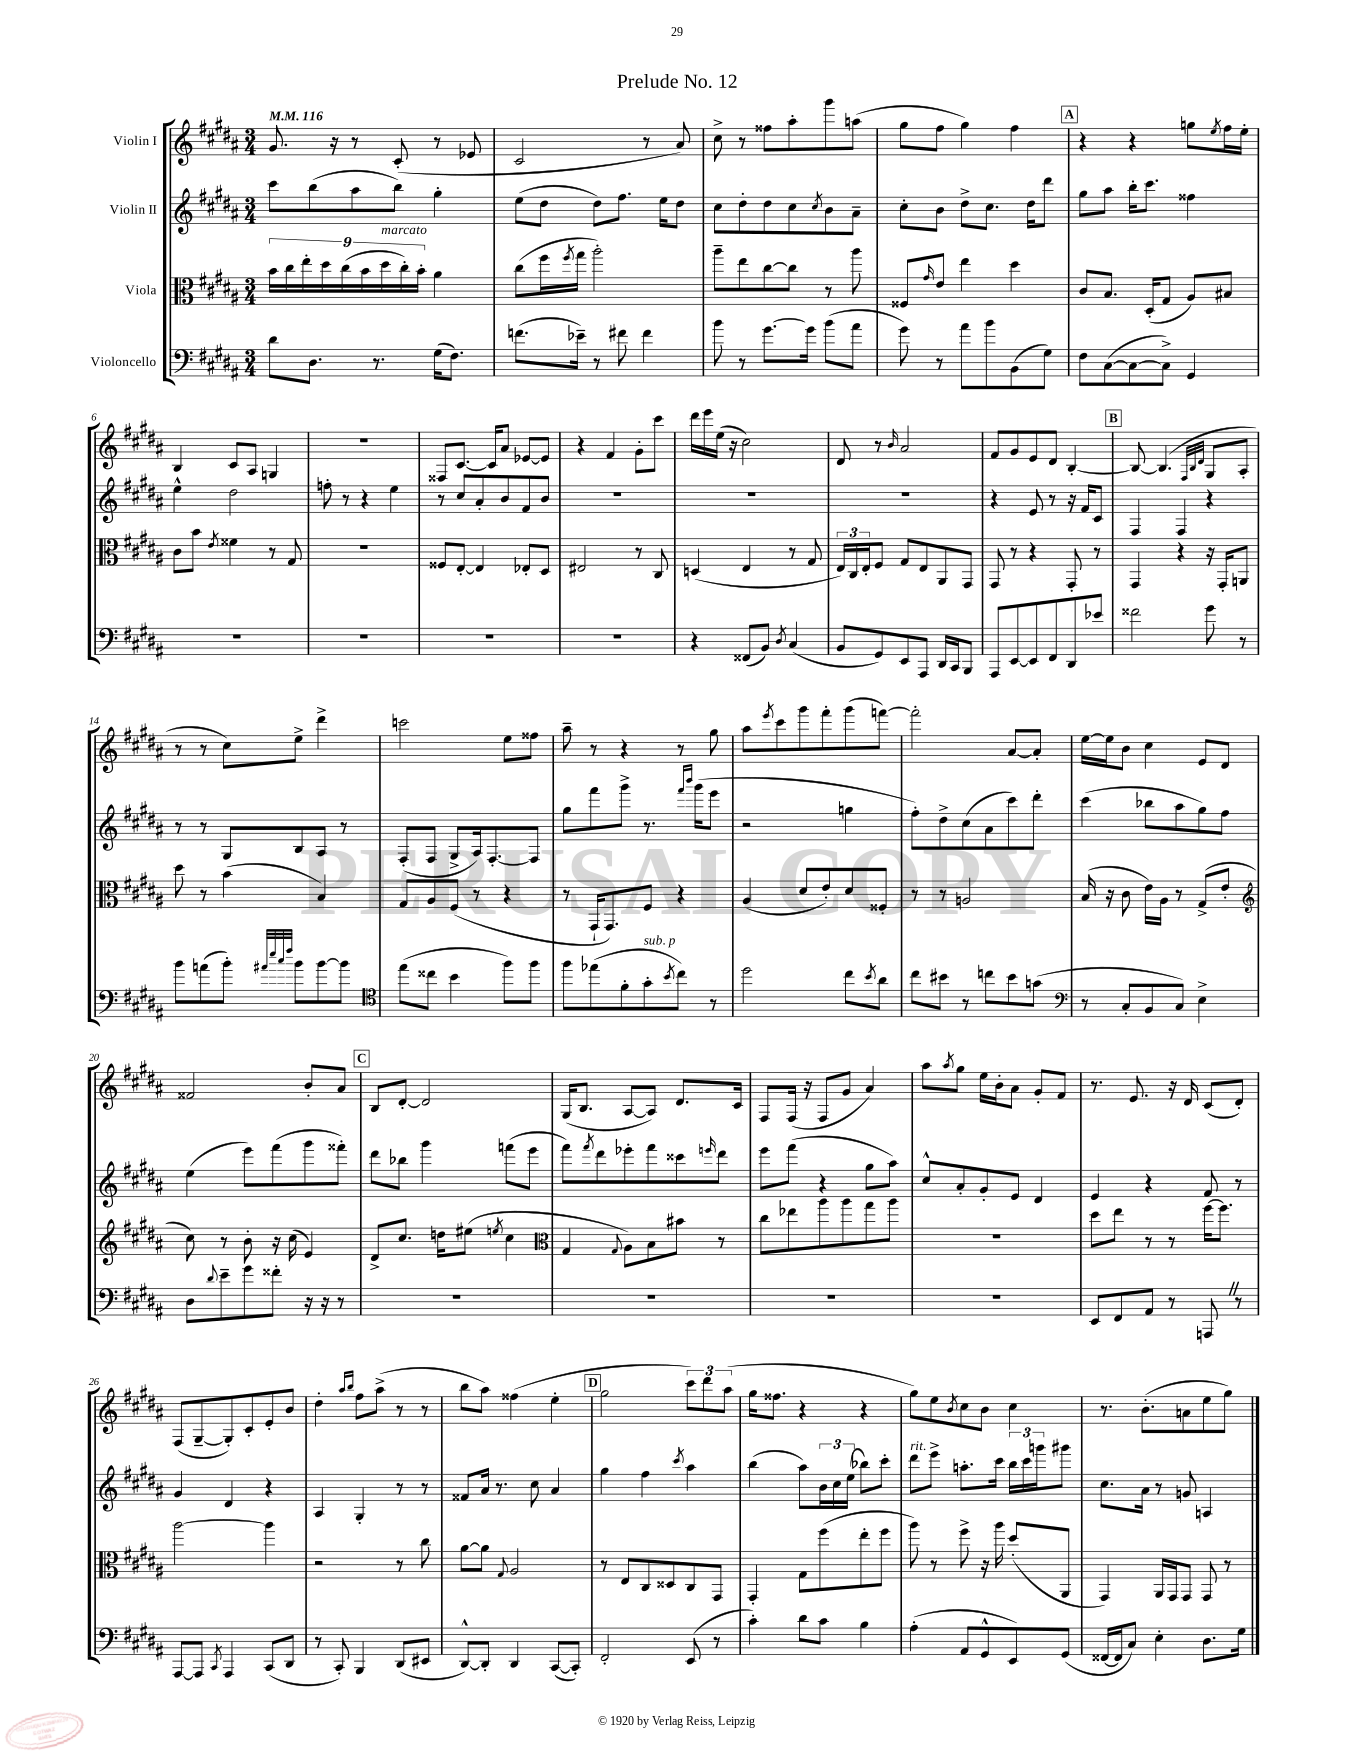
\header { title = "Prelude No. 12" }
<<
\new StaffGroup <<
\new Staff = "s0" \with { instrumentName = "Violin I" } {
    \clef treble \key b \major \numericTimeSignature \time 3/4 \tempo 4 = 116
    gis'8. r16 r8 cis'8-.( r8 ees'8 |
    cis'2 r8 ais'8) |
    cis''8-> r8 fisis''8 ais''8-. gis'''8 a''8( |
    gis''8 fis''8 gis''4) fis''4 |
    \mark \markup { \box "A" } r4 r4 g''8 \acciaccatura { e''8 } fis''16 e''16-. |
    b4 cis'8 ais8 g4 |
    R2. |
    fisis8 cis'8.~ cis'16 ais'8 ees'8~ ees'8 |
    r4 fis'4 gis'8-. cis'''8 |
    dis'''16 e'''16 e''16( r16 cis''2) |
    dis'8 r8 \grace { b'16 } ais'2 |
    fis'8 gis'8 e'8 dis'8 b4~-. |
    \mark \markup { \box "B" } b8~ b4.( \grace { fis32 b32 dis'32 } gis8 ais8-. |
    r8 r8 cis''8) e''8-> dis'''4-> |
    c'''2 e''8 fisis''8 |
    ais''8-- r8 r4 r8 gis''8 |
    ais''8 \acciaccatura { e'''8 } cis'''8 gis'''8 fis'''8-. gis'''8( f'''8~) |
    f'''2-. ais'8~ ais'8-. |
    e''16~ e''16 b'8 cis''4 e'8 dis'8 |
    fisis'2 b'8-. ais'8 |
    \mark \markup { \box "C" } b8 dis'8~-. dis'2 |
    gis16( b8. ais8~ ais8) dis'8. cis'16 |
    fis8 fis16( r16 fis8 gis'8 ais'4) |
    ais''8 \acciaccatura { ais''8 } gis''8 e''16 b'16-. ais'8 gis'8-. fis'8 |
    r8. e'8. r16 dis'16 cis'8( dis'8-.) |
    fis8( gis8~-- gis8-.) cis'8-. e'8-. b'8 |
    dis''4-. \grace { ais''16 b''16 } fis''8 ais''8->( r8 r8 |
    b''8 ais''8) fisis''4( e''4-. |
    \mark \markup { \box "D" } gis''2 \tuplet 3/2 { cis'''8) dis'''8 ais''8( } |
    gis''16 fisis''8. r4 r4 |
    gis''8) e''8 \acciaccatura { b'8 } cis''8 b'8 cis''4 |
    r8. b'8.-.( a'8 e''8 gis''8) \bar "|." |
}
\new Staff = "s1" \with { instrumentName = "Violin II" } {
    \clef treble \key b \major \numericTimeSignature \time 3/4
    cis'''8 b''8( ais''8 b''8) gis''4-. |
    e''8( dis''8 dis''8) fis''8. e''16 dis''8 |
    cis''8 dis''8-. dis''8 cis''8 \acciaccatura { cis''8 } b'8 ais'8-- |
    cis''8-. b'8 dis''8-> cis''8. dis''16 dis'''8 |
    \mark \markup { \box "A" } gis''8 ais''8 b''16-. cis'''8. fisis''4 |
    e''4-^ dis''2 |
    f''8-. r8 r4 e''4 |
    r8 cis''8 ais'8-. b'8 fis'8 b'8 |
    R2. |
    R2. |
    R2. |
    r4 e'8 r8 r16 fis'16 cis'8 |
    \mark \markup { \box "B" } fis4 fis4 r4 |
    r8 r8 gis8 b8 ais8 r8 |
    fis8-.( fis8 gis8-> ais16) fis8.~-. fis8 |
    gis''8 fis'''8 gis'''8-> r8. \grace { fis'''16 b'''16 } gis'''16( e'''8 |
    r2 g''4 |
    fis''8-.) dis''8-> cis''8( ais'8 cis'''8) dis'''8-. |
    cis'''4( bes''8 ais''8 gis''8) fis''8 |
    e''4( e'''8) fis'''8( gis'''8 fisis'''8-.) |
    \mark \markup { \box "C" } dis'''8 bes''8 gis'''4 f'''8( e'''8 |
    fis'''8) \acciaccatura { fis'''8 } dis'''8 ees'''8-. fis'''8 cisis'''8 \grace { e'''16 } dis'''8 |
    e'''8 fis'''8( r4 gis''8 ais''8) |
    cis''8-^ ais'8-. gis'8-. e'8 dis'4 |
    e'4 r4 fis'8 r8 |
    gis'4 dis'4 r4 |
    ais4 gis4-. r8 r8 |
    fisis'8 ais'16 r8. cis''8 ais'4 |
    \mark \markup { \box "D" } gis''4 fis''4 \acciaccatura { cis'''8 } ais''4 |
    b''4( ais''8) \tuplet 3/2 { b'16 cis''16 e''16( } bes''8) cis'''8-. |
    dis'''8^\markup { \italic "rit." } e'''8-> a''8.-. cis'''16 \tuplet 3/2 { b''16 cis'''16 g'''16 } gis'''8 |
    cis''8. ais'16 r8 g'8 a4 \bar "|." |
}
\new Staff = "s2" \with { instrumentName = "Viola" } {
    \clef alto \key b \major \numericTimeSignature \time 3/4
    \tuplet 9/8 { b'16 cis''16 e''16-. dis''16 cis''16( b'16 dis''16^\markup { \italic "marcato" } cis''16-.) b'16-. } ais'4 |
    cis''8( fis''16 \acciaccatura { fis''8 } gis''16 ais''2-.) |
    ais''8-- e''8 cis''8~ cis''8 r8 ais''8 |
    fisis8 \grace { gis'16 } e'8 e''4 dis''4 |
    \mark \markup { \box "A" } cis'8 b8. dis16-.( gis8 ais8) bis8 |
    cis'8 b'8 \acciaccatura { e'8 } fisis'4 r8 gis8 |
    R2. |
    fisis8 e8~-. e4 ees8-. dis8 |
    eis2 r8 cis8 |
    d4( e4 r8 gis8 |
    \tuplet 3/2 { e16) cis16 e16-. } fis8 gis8 e8 ais,8 gis,8 |
    gis,8 r8 r4 gis,8-. r8 |
    \mark \markup { \box "B" } gis,4 r4 r16 gis,16-. a,8 |
    dis''8 r8 b'4( b4) |
    gis8 ais8 fis8( r8 r4 |
    r8 gis,16-! gis,8.) fis8 r4 |
    ais4( dis'8 e'8-.) dis'8 fisis8-. |
    r8 r8 a2 |
    b16( r16 cis'8 e'16) ais16 r8 gis8->( e'8-. |
    \clef treble cis''8) r8 b'8-. r16 cis''16( e'4) |
    \mark \markup { \box "C" } dis'8-> cis''8. d''16 eis''8( \acciaccatura { e''8 } cis''4 |
    \clef alto gis4 \appoggiatura { gis8 } ais8) b8 bis'8 r8 |
    cis''8 ees''8 ais''8 ais''8 gis''8 ais''8 |
    R2. |
    dis''8 e''8 r8 r8 fis''16~ fis''8. |
    ais''2~ ais''4 |
    r2 r8 cis''8 |
    ais'8~ ais'8 \appoggiatura { gis8 } ais2 |
    \mark \markup { \box "D" } r8 e8 cis8 disis8 cis8 gis,8 |
    gis,4-. gis8 fis''8( e''8-. fis''8 |
    ais''8) r8 fis''8-> r16 ais''16 dis''8-.( ais,8 |
    gis,4) ais,16 gis,16 gis,8 gis,8 r8 \bar "|." |
}
\new Staff = "s3" \with { instrumentName = "Violoncello" } {
    \clef bass \key b \major \numericTimeSignature \time 3/4
    dis'8 dis8. r8. gis16( fis8.) |
    f'8.( ees'16--) r8 fis'8 fis'4 |
    b'8 r8 gis'8.~ gis'16 b'8( ais'8 |
    gis'8) r8 ais'8 b'8 b,8( gis8) |
    \mark \markup { \box "A" } fis8 cis8~( cis8~ cis8->) gis,4 |
    R2. |
    R2. |
    R2. |
    R2. |
    r4 fisis,8( b,8) \acciaccatura { dis8 } cis4( |
    b,8 gis,8) e,8 ais,,8 dis,16 cis,16 b,,8 |
    ais,,8 e,8~ e,8 fis,8 dis,8 ees'8 |
    \mark \markup { \box "B" } fisis'2 gis'8 r8 |
    b'8 a'8( b'8-.) \grace { ais'32 e''32 cis''32 fis''32 } b'8 b'8~ b'8 |
    \clef tenor e''8( cisis''8 b'4 fis''8) fis''8 |
    fis''8 ees''8( fis'8-. gis'8-.^\markup { \italic "sub. p" } \acciaccatura { b'8 } cis''8) r8 |
    dis''2 cis''8 \acciaccatura { b'8 } ais'8 |
    cis''8 bis'8 r8 c''8 bis'8 g'8( |
    \clef bass r8 cis8-. b,8 cis8) e4-> |
    dis8 \appoggiatura { dis'8 } e'8-- gis'8 fisis'8-. r16 r16 r8 |
    \mark \markup { \box "C" } R2. |
    R2. |
    R2. |
    R2. |
    e,8 fis,8 ais,8 r8 a,,8 \once \override BreathingSign.text = \markup { \musicglyph "scripts.caesura.straight" } \breathe r8 |
    ais,,8~ ais,,8 \acciaccatura { cis,8 } ais,,4 cis,8( dis,8 |
    r8 cis,8-.) b,,4 dis,8( eis,8 |
    dis,8~-^) dis,8-. dis,4 cis,8~( cis,8-.) |
    \mark \markup { \box "D" } fis,2-. e,8( r8 |
    cis'4-.) dis'8 cis'8 b4 |
    ais4-.( ais,8 gis,8-^ e,8) gis,8( |
    fisis,16~ fisis,16 cis8) e4-. dis8. gis16 \bar "|." |
}
>>
>>
